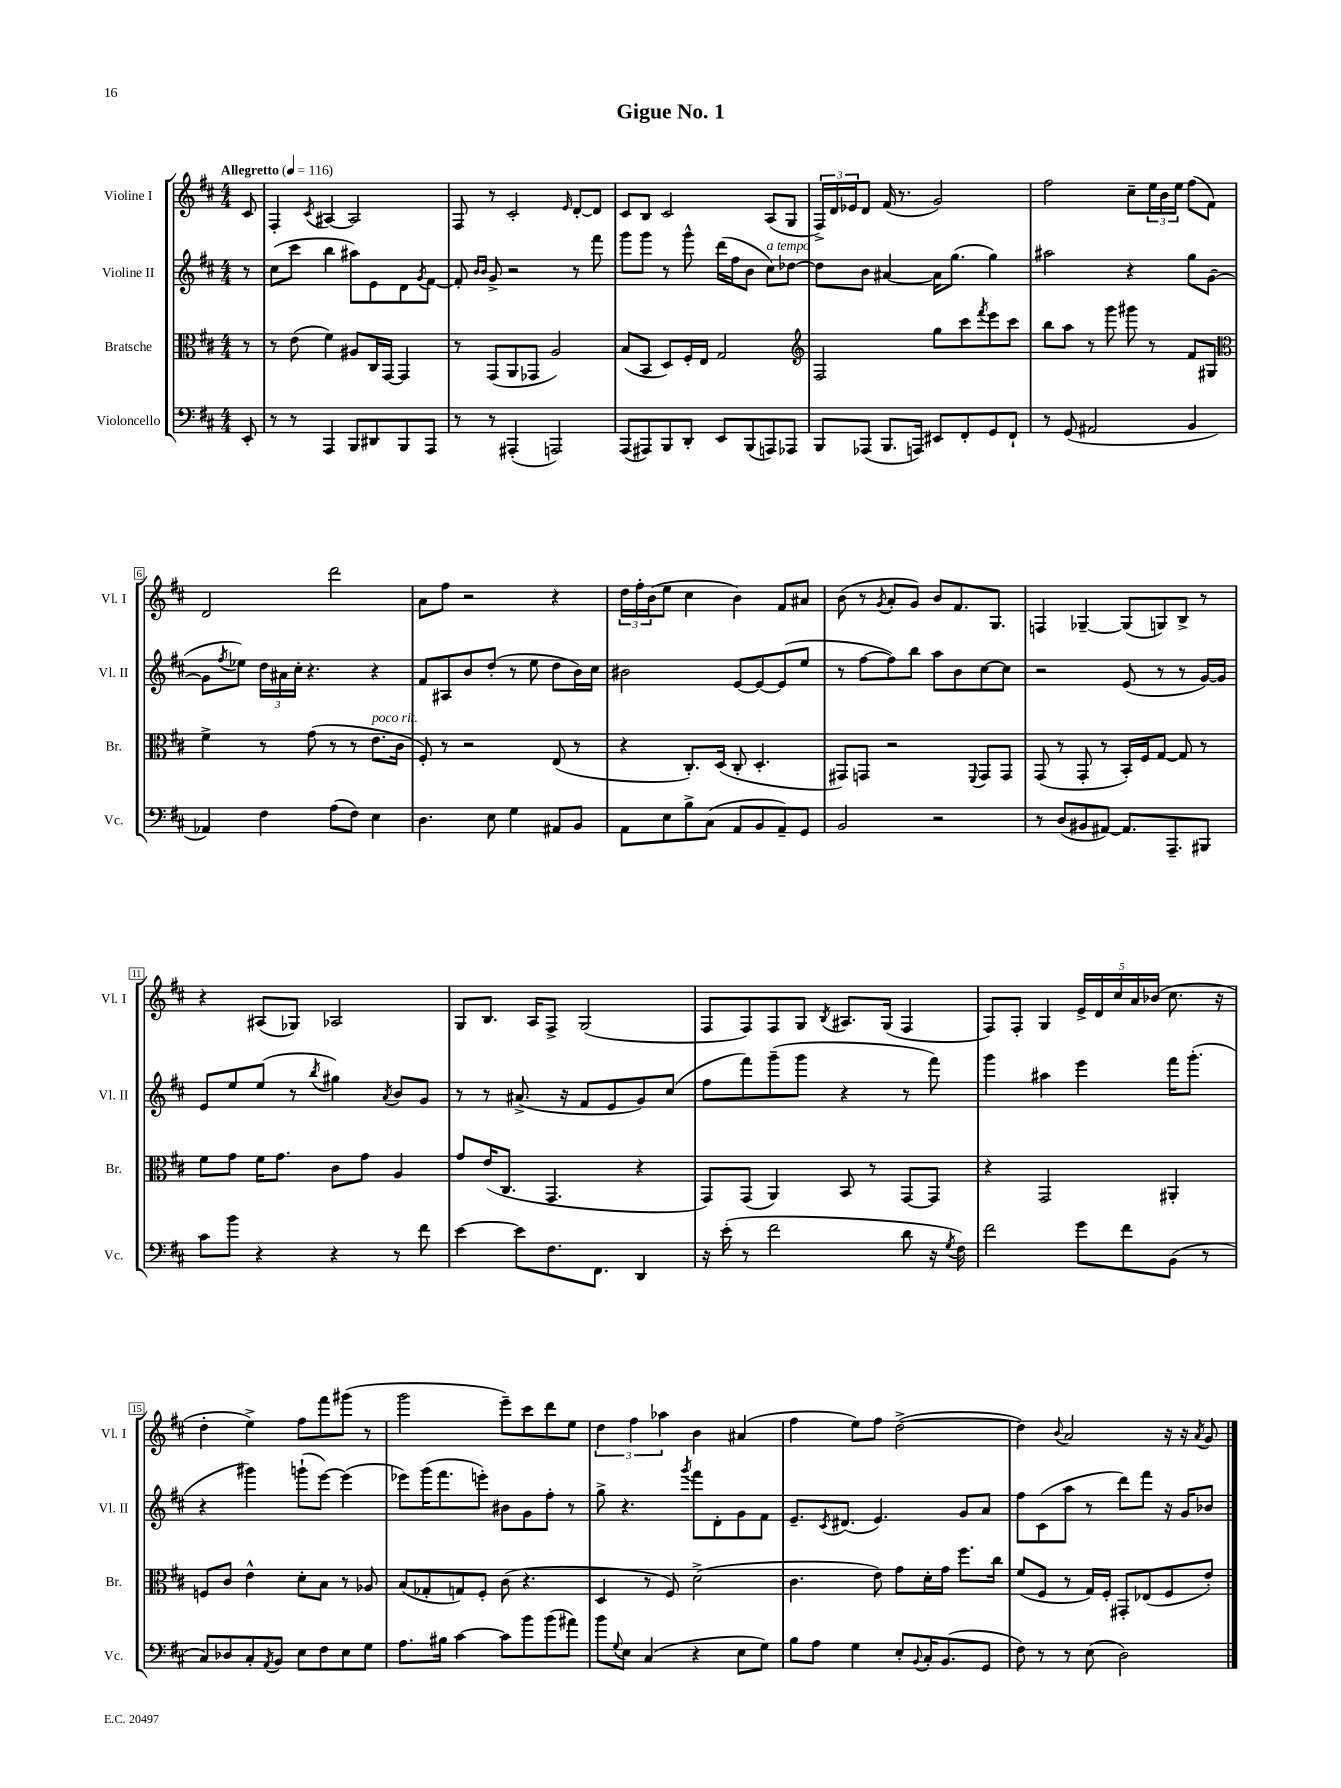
\header { title = "Gigue No. 1" }
<<
\new StaffGroup <<
\new Staff = "s0" \with { instrumentName = "Violine I" shortInstrumentName = "Vl. I" } {
    \clef treble \key d \major \numericTimeSignature \time 4/4 \partial 8 \tempo "Allegretto" 4 = 116
    cis'8 |
    fis4-. \acciaccatura { cis'8 } ais4~ ais2 |
    fis8 r8 cis'2-. \grace { e'16 } d'8~-. d'8 |
    cis'8 b8 cis'2 a8( g8 |
    \tuplet 3/2 { fis16->) d'16 ees'16 } d'8 fis'16( r8. g'2) |
    fis''2 cis''8-- \tuplet 3/2 { e''16 b'16 e''16 } fis''8( fis'8) |
    d'2 d'''2 |
    a'8 fis''8 r2 r4 |
    \tuplet 3/2 { d''16 fis''16-. b'16( } e''8 cis''4 b'4) fis'8 ais'8 |
    b'8( r8 \acciaccatura { g'8 } a'8-. g'8) b'8 fis'8. g8. |
    f4 ges4~-- ges8( g8) b8-> r8 |
    r4 ais8( ges8) aes2 |
    g8 b8. a16 fis8-> g2( |
    fis8 fis8) fis8 g8 \acciaccatura { b8 } ais8. g16( fis4 |
    fis8) fis8-. g4 \tuplet 5/4 { e'16-> d'16 cis''16 a'16 bes'16( } cis''8. r16 |
    d''4-. e''4->) fis''8 fis'''8 gis'''8( r8 |
    g'''2 e'''8--) cis'''8 d'''8 e''8 |
    \tuplet 3/2 { d''4 fis''4 aes''4 } b'4 ais'4( |
    fis''4 e''8) fis''8 d''2~->( |
    d''4) \appoggiatura { b'8 } a'2 r16 r16 \acciaccatura { a'8 } g'8 \bar "|." |
}
\new Staff = "s1" \with { instrumentName = "Violine II" shortInstrumentName = "Vl. II" } {
    \clef treble \key d \major \numericTimeSignature \time 4/4 \partial 8
    r8 |
    cis''8( cis'''8 b''4 ais''8) e'8 d'8 \acciaccatura { g'8 } fis'8~ |
    fis'8-. \grace { b'16 b'16 } g'8-> r2 r8 fis'''8 |
    g'''8 g'''8 r8 g'''8-^ d'''16( fis''16 b'8 cis''8^\markup { \italic "a tempo" }) des''8~ |
    des''8 b'8 ais'4~ ais'16 g''8.( g''4) |
    ais''2 r4 g''8 g'8~( |
    g'8 \acciaccatura { fis''8 } ees''8) \tuplet 3/2 { d''16 ais'16 cis''16-. } r4. r4 |
    fis'8 ais8 b'8 d''8-.( r8 e''8 d''8 b'16) cis''16 |
    bis'2 e'8~ e'8~ e'8( e''8 |
    r8 fis''8~ fis''8) b''8 a''8 b'8 cis''8~ cis''8 |
    r2 e'8( r8 r8 g'16~) g'16 |
    e'8 e''8 e''8( r8 \acciaccatura { b''8 } gis''4) \acciaccatura { a'8 } b'8 g'8 |
    r8 r8 ais'8.->( r16 fis'8 e'8 g'8) cis''8( |
    fis''8 fis'''8) g'''8--( g'''8 r4 r8 fis'''8) |
    g'''4 ais''4 e'''4 fis'''16 g'''8.-.( |
    r4 gis'''4) g'''8-!( e'''8~) e'''4( |
    ees'''8) g'''16( fis'''8. e'''8-.) bis'8 g'8 fis''8-. r8 |
    g''8-> r4. \acciaccatura { g'''8 } fis'''8 d'8-. g'8 fis'8 |
    e'8.-- \acciaccatura { cis'8 } dis'8.( e'4.) g'8 a'8 |
    fis''8 cis'8( a''8 r8 d'''8) fis'''8 r16 g'16 bes'8 \bar "|." |
}
\new Staff = "s2" \with { instrumentName = "Bratsche" shortInstrumentName = "Br." } {
    \clef alto \key d \major \numericTimeSignature \time 4/4 \partial 8
    r8 |
    r8 e'8( fis'4) ais8 cis16 g,16~ g,4 |
    r8 g,8( a,8 ges,8 a2) |
    b8( b,8 d8) fis16-. e16 g2 |
    \clef treble fis2 g''8 cis'''8 \acciaccatura { fis'''8 } e'''8 cis'''8 |
    b''8 a''8 r8 g'''8 gis'''8 r8 fis'8 gis8 |
    \clef alto fis'4-> r8 g'8( r8 r8 e'8.^\markup { \italic "poco rit." } cis'16 |
    fis8-.) r8 r2 e8( r8 |
    r4 cis8.-.) d16( cis8-. d4.-. |
    gis,8) g,8 r2 \appoggiatura { fis,8 } g,8 g,8 |
    g,8( r8 g,8-. r8 b,16-.) fis16 g8~ g8 r8 |
    fis'8 g'8 fis'16 g'8. cis'8 g'8 a4 |
    g'8 e'16( cis8. g,4. r4 |
    g,8) g,8( a,4) b,8 r8 g,8~ g,8 |
    r4 g,2 ais,4-. |
    f8 cis'8 e'4-^ d'8-. b8 r8 aes8 |
    b8( ges8-. g8) fis8-. cis'8( r4. |
    d4 r8 fis8) d'2->( |
    cis'4. e'8) g'8 d'16-. g'16 fis''8. cis''16 |
    fis'8( fis8 r8 g16) fis16-. gis,8-. ees8( fis8 e'8-.) \bar "|." |
}
\new Staff = "s3" \with { instrumentName = "Violoncello" shortInstrumentName = "Vc." } {
    \clef bass \key d \major \numericTimeSignature \time 4/4 \partial 8
    e,8-. |
    r8 r8 a,,4 b,,8 dis,8 b,,8 a,,8 |
    r8 r8 ais,,4-.( a,,2) |
    a,,8( ais,,8) b,,8 d,8-. e,8 b,,8( a,,8) aes,,8 |
    b,,8 aes,,8( b,,8. a,,16) eis,8 fis,8-. g,8 fis,8-! |
    r8 g,8( ais,2 b,4 |
    aes,4) fis4 a8( fis8) e4 |
    d4. e8 g4 ais,8 b,8 |
    a,8 e8 b8-> cis8( a,8 b,8 a,8--) g,8 |
    b,2 r2 |
    r8 d8( bis,8 ais,8~) ais,8. a,,8.-- bis,,8 |
    cis'8 b'8 r4 r4 r8 fis'8 |
    e'4~ e'8 fis8. fis,8. d,4 |
    r16 e'16-.( r8 fis'2 d'8 r16 \acciaccatura { g8 } fis16) |
    fis'2 g'8 fis'8 b,8( r8 |
    cis8) des8 cis8-. \acciaccatura { a,8 } b,8 e8 fis8 e8 g8 |
    a8. bis16 cis'4~ cis'8 b'8 b'8( ais'8) |
    b'8 \appoggiatura { g8 } e8 cis4( r4 e8 g8) |
    b8 a8 g4 e8-. \appoggiatura { b,8 } cis16-. b,8.( g,8 |
    fis8) r8 r8 e8( d2) \bar "|." |
}
>>
>>
\layout { \context { \Score \override BarNumber.stencil = #(make-stencil-boxer 0.1 0.3 ly:text-interface::print) } }
